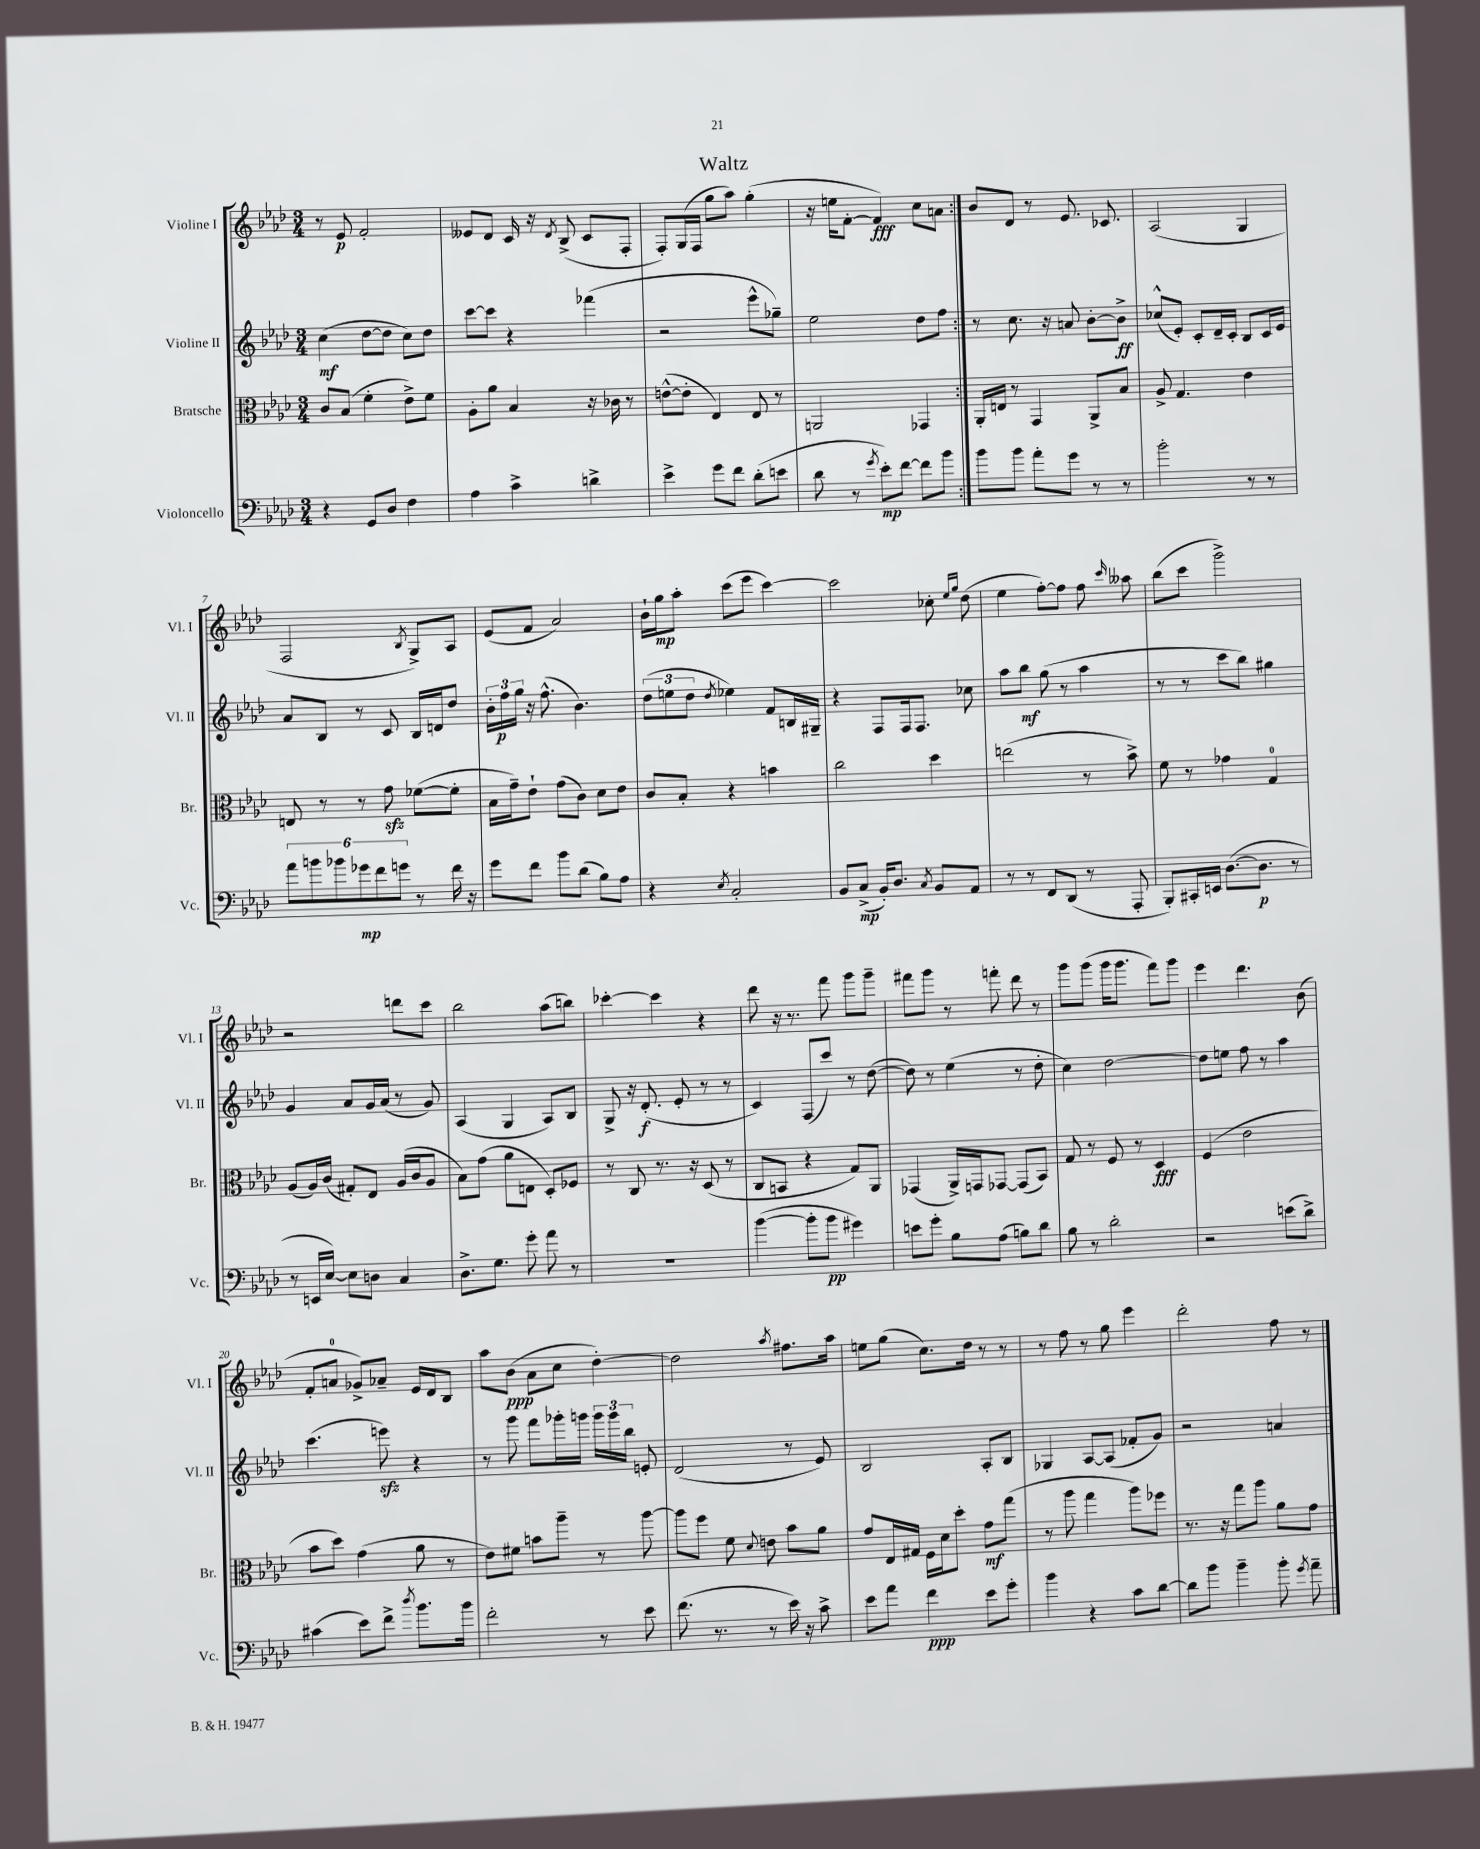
\header { title = "Waltz" }
<<
\new StaffGroup <<
\new Staff = "s0" \with { instrumentName = "Violine I" shortInstrumentName = "Vl. I" } {
    \clef treble \key aes \major \numericTimeSignature \time 3/4
    \autoBeamOff \repeat volta 2 { r8 ees'8\p f'2-. |
    eeses'8[ des'8] c'16 r16 \acciaccatura { des'8 } bes8->( c'8[ f8]-. |
    f8[-.) g16( f16] g''8[ aes''8]) g''4-.( |
    r16 e''16[ f'8]~-. f'4\fff) c''8[ a'8] | }
    bes'8[ des'8] r8 ees'8. ces'8. |
    aes2( g4 |
    f2 \acciaccatura { bes8 } g8[->) aes8] |
    ees'8[( f'8] aes'2) |
    bes'16[-! g''16\mp aes''8]-. c'''8[( ees'''8] c'''4~) |
    c'''2 ces''8-. \grace { ees''16[ g''16] } des''8( |
    ees''4 f''8[~-.) f''8] f''8 \grace { c'''16 } aeses''8 |
    bes''8[( c'''8] g'''2->) |
    r2 d'''8[ c'''8] |
    bes''2 aes''8[( b''8]) |
    ces'''4~-. ces'''4 r4 |
    des'''8 r16 r8. f'''8 g'''8[ g'''8]-- |
    fis'''8[ g'''8] r8 f'''8-. des'''8 r8 |
    g'''8[ g'''8]( g'''16[ g'''8.] f'''8[) g'''8] |
    ees'''4 des'''4. bes'8( |
    f'8[-. a'8]-0 ges'8[->) aes'8]-- ees'16[ des'16 bes8] |
    aes''8[ bes'8]\ppp( aes'8[ c''8] des''4~-.) |
    des''2 \acciaccatura { aes''8 } fis''8.[ aes''16] |
    e''8[ g''8]( c''8.[) des''16] r8 r8 |
    r8 f''8 r8 g''8 ees'''4 |
    des'''2-. f''8 r8 \bar "|." |
}
\new Staff = "s1" \with { instrumentName = "Violine II" shortInstrumentName = "Vl. II" } {
    \clef treble \key aes \major \numericTimeSignature \time 3/4
    \autoBeamOff \repeat volta 2 { c''4\mf( des''8[~ des''8] c''8[) des''8] |
    c'''8[~ c'''8] r4 fes'''4( |
    r2 ees'''8[-^ ges''8]--) |
    ees''2 des''8[ f''8] | }
    r8 c''8. r16 a'8 bes'8[~-. bes'8]->\ff |
    ces''8[-^( ees'8]-.) c'8[-. des'16-- c'16]-. bes8[ c'16 ees'16] |
    aes'8[ bes8] r8 c'8 bes16[ d'16 des''8] |
    \tuplet 3/2 { bes'16[-. f''16\p g''16] } r16 f''8.-^( bes'4.) |
    \tuplet 3/2 { des''8[( e''8 des''8] } \acciaccatura { des''8 } ees''4) f'8[ b16 gis16]-- |
    r4 f8[ f16 f8.] ces''8 |
    aes''8[ bes''8]\mf g''8( r8 aes''4 |
    r8 r8 c'''8[ bes''8]) gis''4 |
    g'4 aes'8[ g'16 aes'16]( r8 g'8) |
    aes4( g4 aes8[) bes8] |
    g8-> r16 des'8.-.\f( ees'8-. r8 r8 |
    c'4) f8[( c'''8]) r8 des''8~( |
    des''8) r8 ees''4( r8 des''8-. |
    c''4) des''2~ |
    des''8[ e''8] f''8 r8 aes''4 |
    c'''4.( e'''8\sfz) r4 |
    r8 g'''8 f'''8[ ges'''16-. g'''16] \tuplet 3/2 { g'''16[ g'''16 bes''16] } e'8-. |
    des'2( r8 ees'8) |
    bes2 aes8[-. bes8] |
    ges4 aes8[~ aes8]( fes'8[-. g'8]) |
    r2 a'4 \bar "|." |
}
\new Staff = "s2" \with { instrumentName = "Bratsche" shortInstrumentName = "Br." } {
    \clef alto \key aes \major \numericTimeSignature \time 3/4
    \autoBeamOff \repeat volta 2 { c'8[ bes8]( f'4-. ees'8[->) f'8] |
    aes8[-. aes'8] bes4 r16 ces'16 r8 |
    e'8[~-^( e'8]-. ees4) ees8 r8 |
    a,2 ges,4 | }
    aes,16[-. e16] r8 g,4 aes,8[-> bes8] |
    aes8-> g4. ees'4 |
    e8 r8 r8 g'8\sfz fes'8[~( fes'8]-. |
    bes16[ g'16--) ees'8]-! g'8[( c'8]) des'8[ ees'8] |
    c'8[ bes8]-. r4 b'4 |
    c''2 des''4 |
    e''2( r8 bes'8->) |
    f'8 r8 ges'4 g4-0 |
    aes8[( aes16) c'16]( gis8[-.) ees8] aes16[( c'16 aes8] |
    bes8[) g'8]( aes'8[ e8] des8[-.) fes8] |
    r8 c8 r8. r16 des8( r8 |
    c8[ b,8] r4 g8[) aes,8] |
    ges,4( aes,16[->) g,16 ges,8]~ ges,8[( bes,8]) |
    g8 r8 f8 r8 des4\fff |
    f4( ees'2 |
    bes'8[ des''8]) g'4( aes'8 r8 |
    ees'8[) fis'8] b'8[ aes''8]-- r8 aes''8~ |
    aes''8[ f''8] f'8 \appoggiatura { des'8 } e'8 bes'8[ aes'8] |
    g'8[ ees16 gis16] f16[ des'16 des''8]-. g'8[\mf g''8]( |
    r8 aes''8 g''4 aes''8[) fes''8] |
    r8. r16 g''8[ aes''8] aes'8[ g'8] \bar "|." |
}
\new Staff = "s3" \with { instrumentName = "Violoncello" shortInstrumentName = "Vc." } {
    \clef bass \key aes \major \numericTimeSignature \time 3/4
    \autoBeamOff \repeat volta 2 { r4 g,8[ des8] f4 |
    aes4 c'4-> d'4-> |
    ees'4-> g'8[ f'8] des'8[-.( e'8] |
    des'8 r8 \acciaccatura { g'8 } ees'8[-.\mp) f'8]~ f'8[ bes'8] | }
    bes'8[ bes'8] aes'8[-. g'8] r8 r8 |
    bes'2-. r8 r8 |
    \tuplet 6/4 { aes'8[ b'8 bes'8 ges'8\mp f'8 g'8] } r8 f'16 r16 |
    g'8[ f'8] bes'8[ des'8]( bes8[) aes8] |
    r4 \acciaccatura { ees8 } c2-. |
    bes,8[ c8]->\mp( bes,16[-.) des8.] \acciaccatura { c8 } bes,8[ aes,8] |
    r8 r8 f,8[ des,8]( r8 aes,,8-. |
    bes,,8[-.) cis,16-. e,16] des8.[~( des8.]\p r8 |
    r8 e,16[ ees16]~) ees8[ d8] c4 |
    des8.[-> g8.] g'8-. aes'8 r8 |
    R2. |
    bes'4~( bes'8[-. bes'8]\pp gis'4) |
    e'8[ g'8]-. bes8[ aes8]( b8[) des'8] |
    bes8 r8 des'2-. |
    r2 e'8[( des'8]->) |
    cis'4( ees'8[) f'8]-> \acciaccatura { des''8 } bes'8.[ bes'16] |
    f'2-. r8 ees'8 |
    f'8.( r8. r8 ees'16) r16 c'8-> |
    ees'8[ aes'8] f'4\ppp ees'8[ g'8]-. |
    bes'4 r4 c'8[ des'8]~ |
    des'8[ bes'8] bes'4-- bes'8-. \acciaccatura { g'8 } aes'8-- \bar "|." |
}
>>
>>
